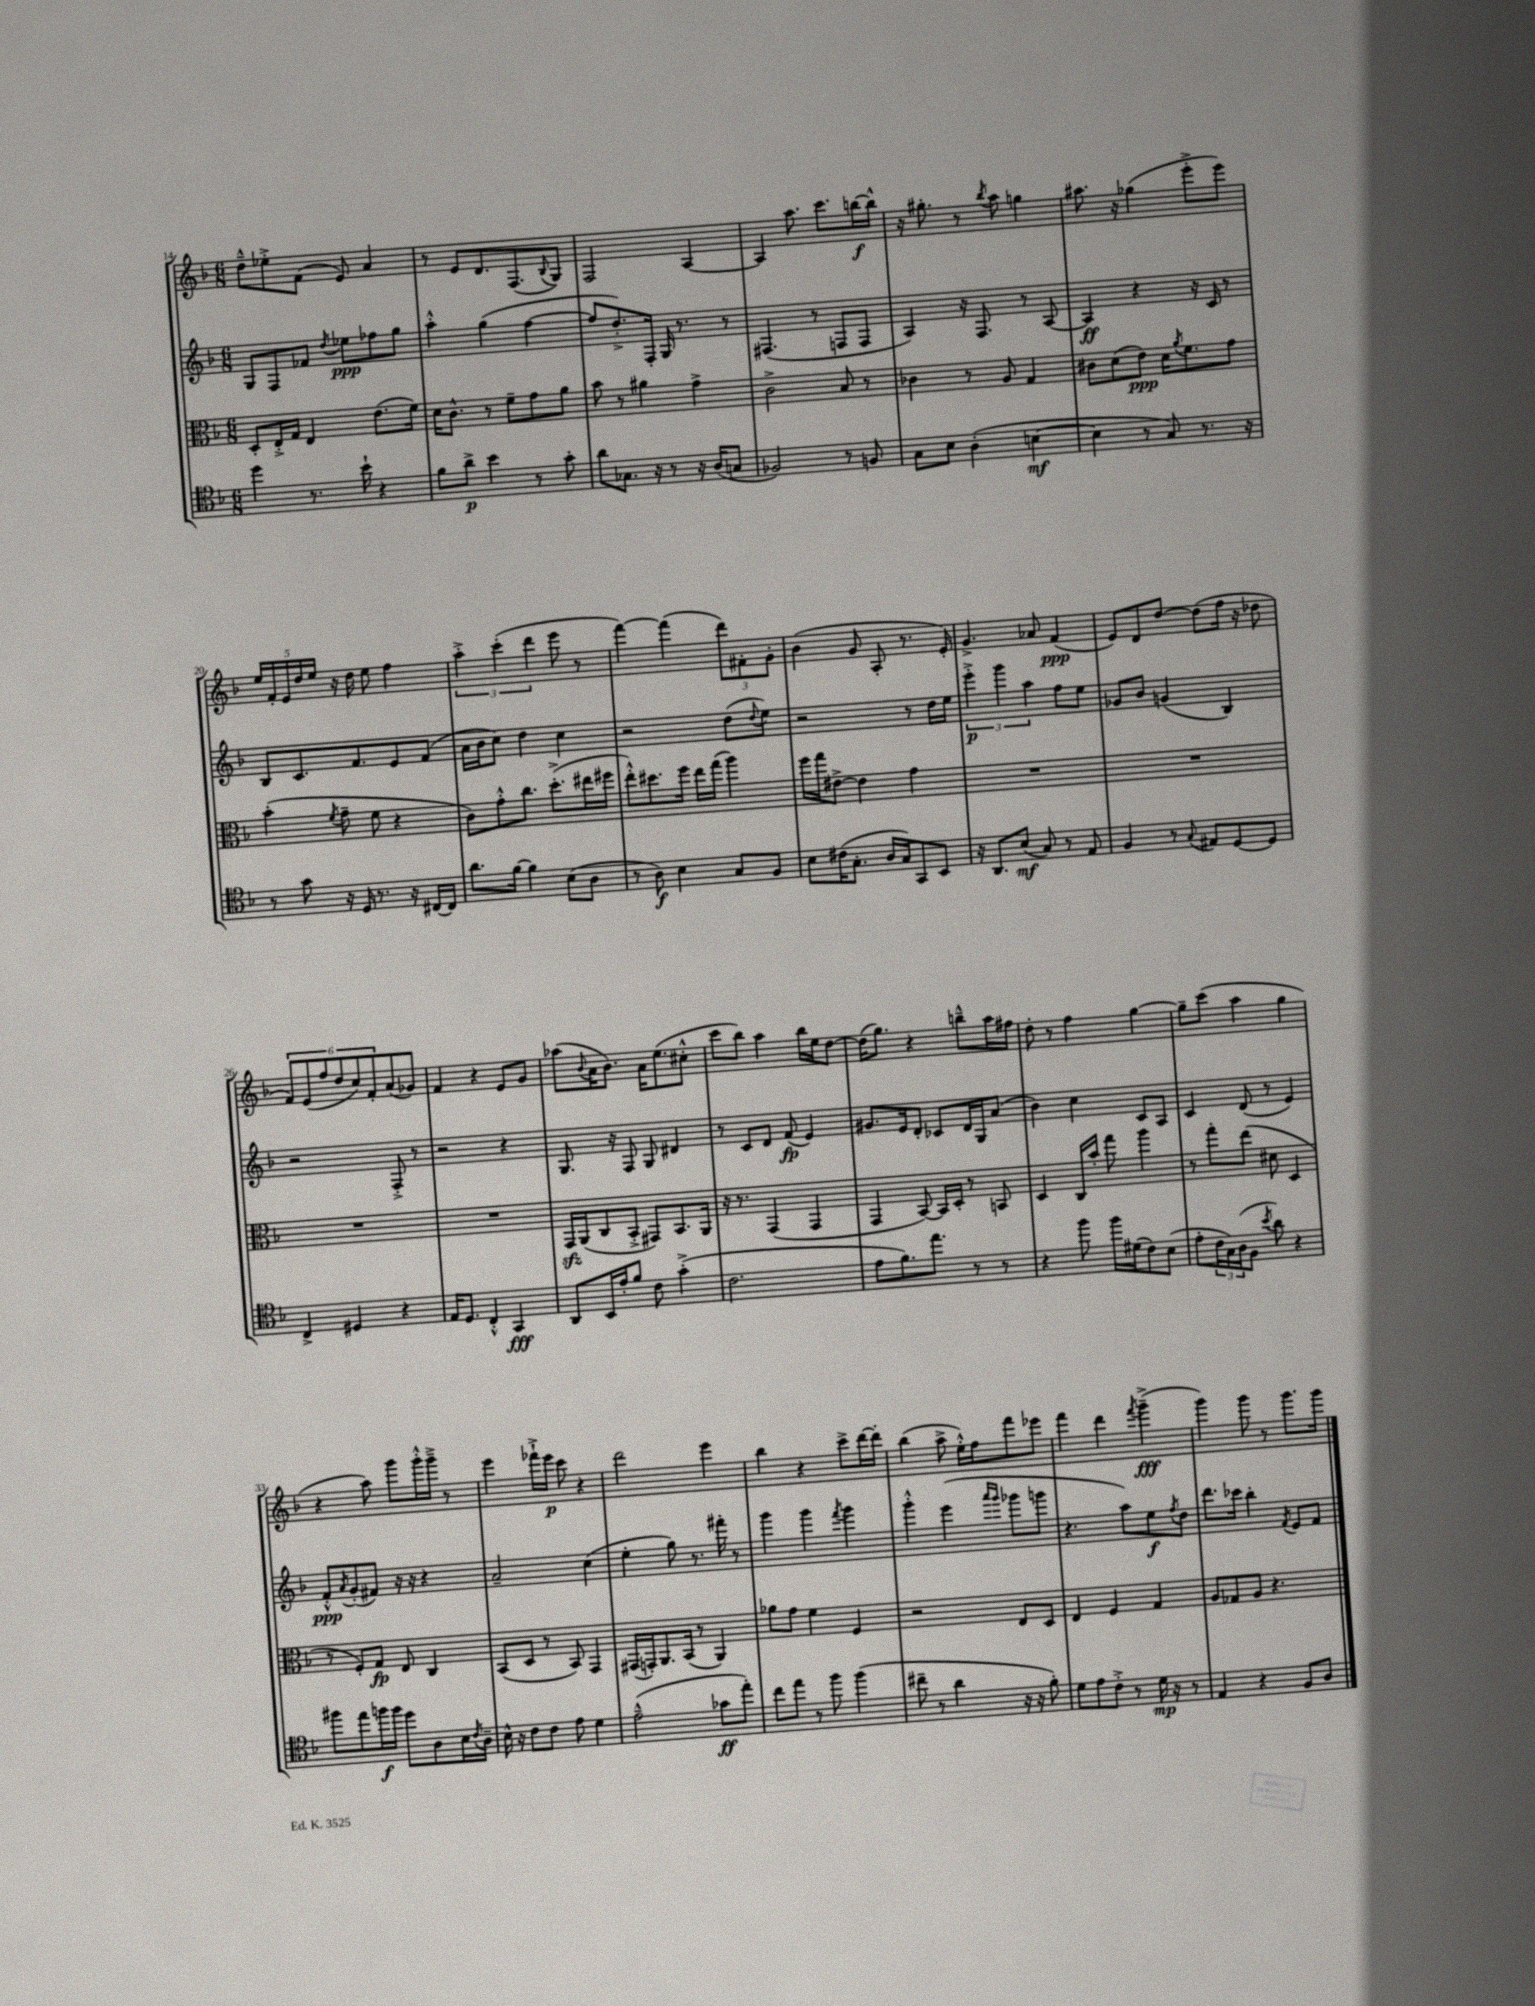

**kern	**kern	**kern	**kern
*staff4	*staff3	*staff2	*staff1
*clefC4	*clefC3	*clefG2	*clefG2
*k[b-]	*k[b-]	*k[b-]	*k[b-]
*M6/8	*M6/8	*M6/8	*M6/8
4dd	8D'	8G	8dd~^^
.	16E'^	8F	8ee-'^
.	16G	.	.
8.r	4E	8f-	(8f
.	.	8qdd	.
.	.	8ee-	8e)
16b-`	.	.	.
4r	(8.e	8ff-	4a
.	.	8gg	.
.	16f)	.	.
=	=	=	=
8f	16d	4aa'^^	8r
.	8.c^^	.	.
8a^	.	.	8e
4b-	8r	(4gg	8.d
.	8f~	.	.
.	.	.	(8.F
8r	8g	[4ff	.
.	.	.	8qqB-
8g'	8a	.	8G)
=	=	=	=
8a	8b-	8ff]	2F
8.G-	8r	8.dd'^)	.
.	4a#	.	.
16r	.	16F'	.
8r	.	16G	.
.	.	8.r	.
16r	4g^	.	[4A
(16A	.	.	.
8G	.	8r	.
=	=	=	=
2F-)	2c^	(4.F#	4A]
.	.	.	8.aa
.	.	8r	.
.	.	.	8.ccc
8r	8B-	8F	.
8F	8r	8F	[16bb
.	.	.	16bb^^]
=	=	=	=
8G	4c-	4A)	16r
.	.	.	8.gg#'
8B-	.	.	.
(4A'	8r	16r	8r
.	.	8.F	.
.	.	.	8qbb-
.	8A	.	8aa
[4B	4G	8r	4gg
.	.	[8A	.
=	=	=	=
4B]	8c#	4A]	8.aa#
.	(8d	.	.
.	.	.	16r
8r	8e)	4r	(4gg-
8G)	16d	.	.
.	8qa	.	.
.	8.f	.	.
8.r	.	16r	8eee'^
.	.	16c	.
.	8g	8r	8eee)
16r	.	.	.
=	=	=	=
8r	(4b-'	8B-	20ee
.	.	.	20f'
.	.	.	20e
8g	.	8.c	.
.	.	.	20dd
.	.	.	20ee
.	8qf	.	.
16r	8g~	.	16r
16D	.	8.f	16dd
8.r	8f	.	8ee
.	4r	8e	4ff
16r	.	.	.
[16C#	.	(8f	.
16C#]	.	.	.
=	=	=	=
8.a	8c)	16a	6aa'^
.	.	16b-	.
.	8g'^^	8cc)	.
.	.	.	(6ccc'
[16f	.	.	.
4f]	8.cc	4dd	.
.	.	.	6ddd
.	(8.dd'^	.	.
(8B-	.	4cc	8eee
8A	16ee#	.	8r
.	16ff#	.	.
=	=	=	=
8r	8ee'^^)	2r	[4fff)
8A)	8.dd#	.	.
4B-	.	.	(4fff]
.	16ff	.	.
.	16ee	.	.
.	(16gg	.	.
8G	4aa)	(8dd	12ddd)
.	.	.	12f#'
.	.	8qqdd	.
8F	.	8ee)	.
.	.	.	12g'
=	=	=	=
8B-	16ff	2r	(4b-
.	16gg	.	.
(16c#	[8e#^	.	.
8.G'	.	.	.
.	4e#]	.	8g
16A	.	.	8A'
16G)	.	.	.
8GG	4g	8r	8.r
8BB-	.	16dd	.
.	.	16ee	16e')
=	=	=	=
16r	2.r	6eee'^	4.g^
8.AA	.	.	.
.	.	6ggg	.
(8B-	.	.	.
.	.	6aa	.
8G)	.	.	8a-
8r	.	8ff	(4f
8E	.	8ee	.
=	=	=	=
4F	2.r	8g-	8e)
.	.	8b-	8d
8r	.	(4g	[8dd
8qqG	.	.	.
8E#	.	.	(8dd]
[8D	.	4B-)	16ff
.	.	.	16r
8D]	.	.	8dd-
=	=	=	=
4C^	2.r	2r	12f)
.	.	.	(12e
.	.	.	12ff
4D#	.	.	12dd
.	.	.	12cc)
.	.	.	12f'
4r	.	8F'^	(8a
.	.	8r	8g-)
=	=	=	=
16E	2.r	2r	4f
8.D	.	.	.
4C'^^	.	.	4r
4GG	.	4r	8e
.	.	.	8g
=	=	=	=
8AA	16GG	8.G	(8aa-
.	(16AA	.	.
.	.	.	8qqb-
16BB-	8C	.	16a
16e'	.	16r	8.b-)
8f	8BB-'^	8F	.
8c	8GG#)	8G	16a
.	.	.	(8.ee
(4g'^	8.BB-	4d#	.
.	.	.	8cc#'^^
.	16AA	.	.
=	=	=	=
2.c	16r	8r	8ccc
.	8.r	.	.
.	.	8c	8bb-)
.	(4GG	8d	4aa
.	.	(8f	.
.	4GG	4e)	16bb-
.	.	.	16ee
.	.	.	[8dd
=	=	=	=
8e	4GG	8.g#	(16dd]
.	.	.	8.gg)
8.f)	.	.	.
.	.	16e	.
.	[8BB-)	8d'	4r
8.ee	.	.	.
.	16BB-]	8c-	.
.	16D'	.	.
8r	8r	16d	8bb~^^
.	.	16G	.
8r	8BB	(8a	16aa
.	.	.	16ff#
=	=	=	=
4r	4D	4b-)	8dd'
.	.	.	8r
8ff	16C	4cc	4ff
.	16b-'	.	.
16ff	8gg	.	.
(16d#	.	.	.
8c)	4aa	8c	[4gg
(8B-	.	8A	.
=	=	=	=
8e'	8r	4c	8gg~]
24c	8gg'	.	(8ccc
24G)	.	.	.
(24A	.	.	.
8F	(8ee	(8d	4aa
8qb-	.	.	.
8a)	8d#	8r	.
4r	4D	4e)	4gg
=	=	=	=
8ff#	8r	8f'^^	4r
.	.	8qa	.
8ee	8F')	(8g'	.
16ff	8G	8f#)	8aa)
16ff	.	.	.
8dd	8E	16r	8ggg
.	.	16r	.
8A	4C	4r	16ggg'^^
.	.	.	16ggg~^
16B-	.	.	8r
8qc	.	.	.
16A~	.	.	.
=	=	=	=
16B-^^	(8BB-	2a~	4eee
16r	.	.	.
8c	8D	.	.
8c	8r	.	16fff-`^
.	.	.	16eee
8e	8BB-)	.	8ccc
4d	4GG	(4cc	4r
=	=	=	=
(2e~^^	(16GG#	4ee'	2ddd
.	16GG')	.	.
.	8.AA	.	.
.	.	8gg)	.
.	(16BB-	.	.
.	8r	8.r	.
8g-	4AA)	.	4eee
.	.	16fff#'	.
8ee')	.	8r	.
=	=	=	=
8cc	8a-	4ggg	4bb-
8ee	8g	.	.
8r	4f	4ggg	4r
8ff	.	.	.
.	.	8qfff	.
(4ff	4F	4ggg	8ccc^
.	.	.	[16ddd
.	.	.	16ddd']
=	=	=	=
8cc#~	2r	4ggg'^^	(4bb-
8r	.	.	.
4a	.	(4eee	8aa^
.	.	.	16ee'^^)
.	.	.	16ff
.	.	16qqaaa	.
.	.	16qqggg	.
16r	8E	8ggg-	8fff
16r	.	.	.
8f')	8D	8ggg	8eee-
=	=	=	=
8d	4E	4.r	4fff
8e	.	.	.
8c'^	4F	.	4ddd
8r	.	8aa)	.
.	.	.	8qfff
16d	4G	8ee	(4ggg~^
16r	.	.	.
.	.	8qff	.
8r	.	8dd	.
=	=	=	=
4E	8A	8.ddd	4ggg)
.	8G-	.	.
.	.	16ccc-	.
4r	8A	4bb-'	8ggg
.	4.r	.	8r
.	.	8qf	.
8F	.	8e	8.ggg
8A	.	8f	.
.	.	.	16ggg
==	==	==	==
*-	*-	*-	*-
